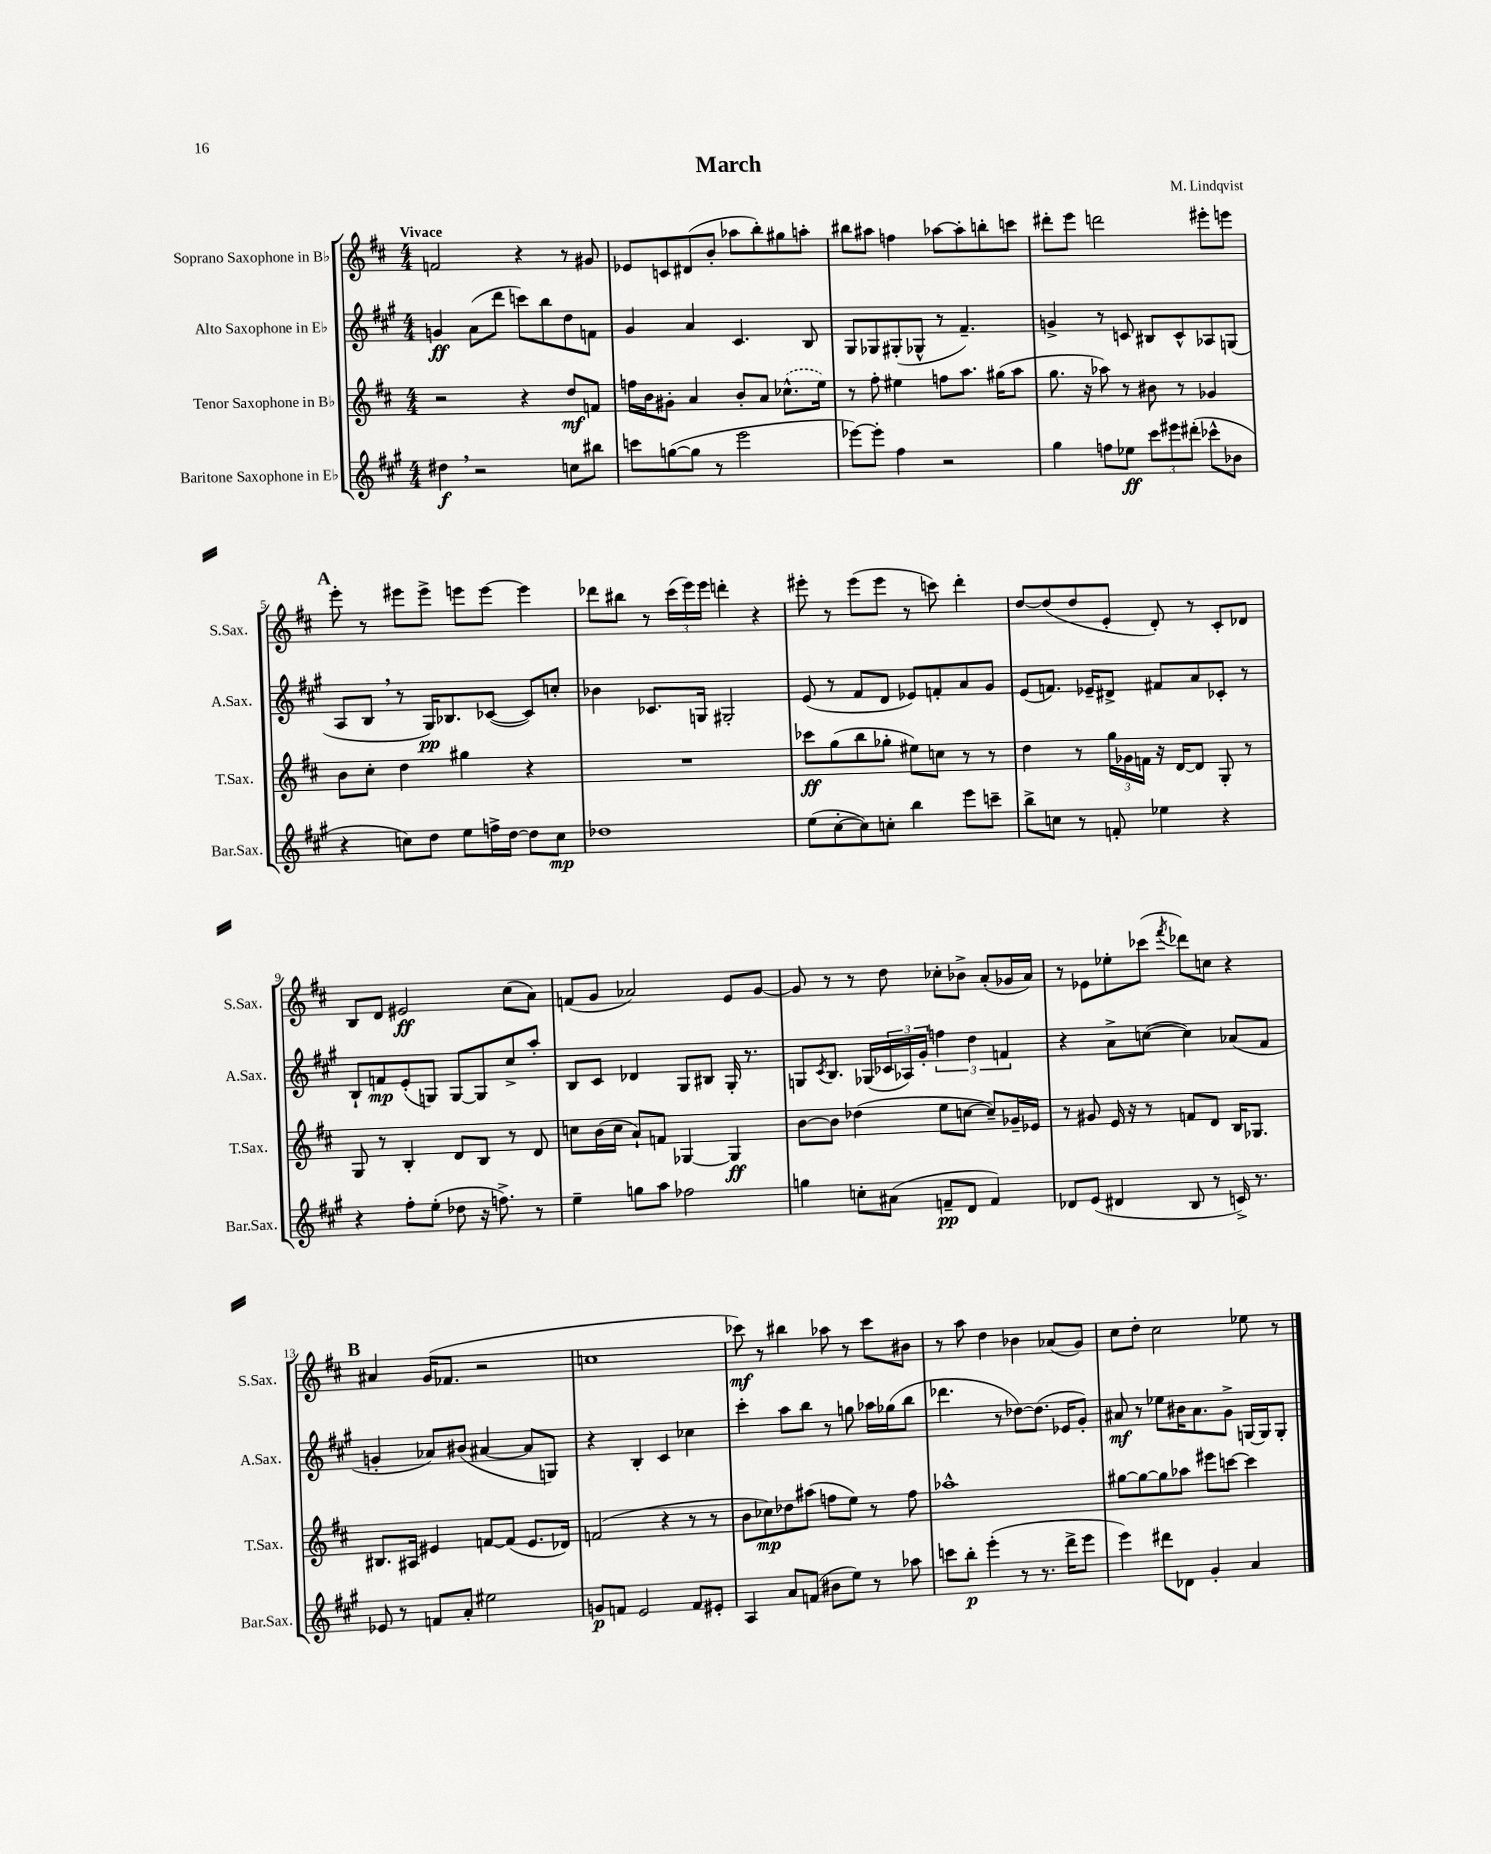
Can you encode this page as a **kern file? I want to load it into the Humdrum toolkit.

**kern	**dynam	**kern	**dynam	**kern	**dynam	**kern	**dynam
*part4	*part4	*part3	*part3	*part2	*part2	*part1	*part1
*staff4	*staff4	*staff3	*staff3	*staff2	*staff2	*staff1	*staff1
*I"Baritone Saxophone in E♭	*	*I"Tenor Saxophone in B♭	*	*I"Alto Saxophone in E♭	*	*I"Soprano Saxophone in B♭	*
*I'Bar.Sax.	*	*I'T.Sax.	*	*I'A.Sax.	*	*I'S.Sax.	*
*clefG2	*	*clefG2	*	*clefG2	*	*clefG2	*
*k[f#c#g#]	*	*k[f#c#]	*	*k[f#c#g#]	*	*k[f#c#]	*
*M4/4	*	*M4/4	*	*M4/4	*	*M4/4	*
=1	=1	=1	=1	=1	=1	=1	=1
!	!	!	!	!	!	!LO:TX:a:B:t=Vivace	!
4dd#X,\	f	2r	.	4gn/	ff	2fn/	.
2r	.	.	.	(8a\L	.	.	.
.	.	.	.	8ddd\J	.	.	.
.	.	4r	.	8cccn\L)	.	4r	.
.	.	.	.	8bb\	.	.	.
8ccn\L	.	8dd/L	mf	8dd\	.	8r	.
8bb#X\J	.	8fn/J	.	8fn\J	.	8g#X/	.
=2	=2	=2	=2	=2	=2	=2	=2
8cccn\L	.	16ffn\LL	.	4g#/	.	8e-X/L	.
.	.	16b\J	.	.	.	.	.
([8ggn\	.	8g#X'\J	.	.	.	8cn/	.
8gg\J]	.	4a/	.	4a/	.	(8d#X/	.
8r	.	.	.	.	.	8b'/J	.
2eee\	.	8b'/L	.	4.c#/	.	8aa-X\L	.
.	.	8a/J	.	.	.	8bb'\)	.
.	.	(8.cc-X^^\L	.	.	.	8gg#X\	.
.	.	.	.	8B/	.	8aan'\J	.
.	.	16ee\Jk)	.	.	.	.	.
=3	=3	=3	=3	=3	=3	=3	=3
[8eee-X\L)	.	8r	.	8G#/L	.	8bb#X\L	.
8eee-'\J]	.	8ff#'\	.	8G-X/	.	8aa#X\J	.
4ff#\	.	4ee#X\	.	(8G#X'/	.	4ffn\	.
.	.	.	.	8G-X^^/J	.	.	.
2r	.	8ffn\L	.	8r	.	[8aa-X\L	.
.	.	8.aa\J	.	4.f#~/)	.	8aa-'\]	.
.	.	.	.	.	.	8bbn'\	.
.	.	(16gg#X\KL	.	.	.	.	.
.	.	8aa\J	.	.	.	8cccn\J	.
=4	=4	=4	=4	=4	=4	=4	=4
4gg#\	.	8.gg\	.	4gn^/	.	8ddd#X'\L	.
.	.	.	.	.	.	8eee\J	.
.	.	16r	.	.	.	.	.
8ffn\L	.	8aa-X\)	.	8r	.	2dddn\	.
8ee-X\J	ff	8r	.	8cn/	.	.	.
12ccc#\L	.	8b#X\	.	8B#X/L	.	.	.
12eee#X\	.	.	.	.	.	.	.
.	.	8r	.	8c^^/	.	.	.
(12ddd#X'\J	.	.	.	.	.	.	.
8ccc-X^^\L	.	4g-X/	.	8A-X/	.	8eee#X'\L	.
8b-X\J	.	.	.	(8Gn/J	.	8eeen\J	.
!!LO:LB:g=z
!!LO:REH:place=s1:t=A
=5	=5	=5	=5	=5	=5	=5	=5
4r	.	8b\L	.	8A/L	.	8eee'\	.
.	.	8cc#'\J	.	8B,/J	.	8r	.
8ccn\L)	.	4dd\	.	8r	.	8eee#X\L	.
8dd\J	.	.	.	16G#/KL)	pp	8eee#^\J	.
.	.	.	.	8.B-X/	.	.	.
8ee\L	.	4gg#X\	.	.	.	8eeen\L	.
16ffn^\L	.	.	.	([8c-X/J	.	[8eee\J	.
[16dd\JJ	.	.	.	.	.	.	.
8dd\L]	.	4r	.	8c-/L])	.	4eee\]	.
8cc\J	mp	.	.	8ccn'/J	.	.	.
=6	=6	=6	=6	=6	=6	=6	=6
1dd-X	.	1r	.	4b-X\	.	8ddd-X\L	.
.	.	.	.	.	.	8bb#X\J	.
.	.	.	.	8.c-X/L	.	8r	.
.	.	.	.	.	.	(24ccc#\LL	.
.	.	.	.	.	.	24eee\)	.
.	.	.	.	16Gn/Jk	.	.	.
.	.	.	.	.	.	24eee\JJ	.
.	.	.	.	2G#X'/	.	4dddn'\	.
.	.	.	.	.	.	4r	.
=7	=7	=7	=7	=7	=7	=7	=7
(8ee\L	.	8ccc-X\L	ff	(8e/	.	8eee#X'\	.
[8cc#'\	.	(8gg\	.	8r	.	8r	.
8cc#\])	.	8bb\	.	8f#/L	.	(8eee#\L	.
8ccn'\J	.	8gg-X'\J	.	8d/J	.	8eee#\J	.
4bb\	.	8ee#X\L)	.	8e-X/L)	.	8r	.
.	.	8ccn\J	.	8fn'/	.	8cccn\)	.
8eee\L	.	8r	.	8a/	.	4ddd'\	.
8cccn~\J	.	8r	.	8g#/J	.	.	.
=8	=8	=8	=8	=8	=8	=8	=8
8bb^\L	.	4dd\	.	(8e/L	.	[8dd/L	.
8ccn\J	.	.	.	8.fn/J)	.	(8dd/]	.
8r	.	8r	.	.	.	8dd/	.
.	.	.	.	16e-X~/KL	.	.	.
8fn'/	.	24gg\LL	.	8d#X^/J	.	8e'/J	.
.	.	24g-X\	.	.	.	.	.
.	.	24fn\JJ	.	.	.	.	.
4ee-X\	.	16r	.	8f#X/L	.	8d'/)	.
.	.	[16d/KL	.	.	.	.	.
.	.	8d/J]	.	8a/	.	8r	.
4r	.	8G'/	.	8c-X'/J	.	8c#'/L	.
.	.	8r	.	8r	.	8d-X/J	.
!!LO:LB:g=z
=9	=9	=9	=9	=9	=9	=9	=9
4r	.	8G/	.	8B`/L	.	8B/L	.
.	.	8r	.	8fn/	mp	8d/J	.
8ff#'\L	.	4B'/	.	(8e'/	.	2e#X/	ff
(8ee'\J	.	.	.	8Gn/J)	.	.	.
8dd-X\	.	8d/L	.	[8G/L	.	.	.
16r	.	8B/J	.	8G/]	.	.	.
8.ffn^\)	.	.	.	.	.	.	.
.	.	8r	.	8cc#^/	.	(8cc#\L	.
8r	.	8d/	.	8aa'/J	.	8a\J)	.
=10	=10	=10	=10	=10	=10	=10	=10
4ee~\	.	8ccn\L	.	8B/L	.	(8fn/L	.
.	.	(16b\L	.	8c#/J	.	8g/J	.
.	.	16cc\JJ	.	.	.	.	.
8ggn\L	.	8a`/L)	.	4d-X/	.	2a-X/)	.
8aa\J	.	8fn/J	.	.	.	.	.
2ff-X\	.	[4G-X/	.	8G#/L	.	.	.
.	.	.	.	8B#X/J	.	.	.
.	.	4G-/]	ff	16G#'/	.	8e/L	.
.	.	.	.	8.r	.	.	.
.	.	.	.	.	.	[8g/J	.
=11	=11	=11	=11	=11	=11	=11	=11
4ggn\	.	[8b\L	.	8Gn/L	.	8g/]	.
.	.	.	.	8qc#/	.	.	.
.	.	8b\J]	.	8.B/J	.	8r	.
8ccn'\L	.	(4dd-X\	.	.	.	8r	.
.	.	.	.	(16G-X/LL	.	.	.
(8a#X\J	.	.	.	24c-X/	.	8dd\	.
.	.	.	.	24A-X/)	.	.	.
.	.	.	.	24g#'/JJ	.	.	.
8fn~/L	pp	8ee\L	.	6ffn\	.	8cc-X'\L	.
8d/J	.	[8ccn\J	.	.	.	8b-X^\J	.
.	.	.	.	6dd\	.	.	.
4f/)	.	8cc~/L])	.	.	.	(8a'/L	.
.	.	.	.	6fn/	.	.	.
.	.	16g-X~/L	.	.	.	16g-X/L	.
.	.	16e-X/JJ	.	.	.	16a/JJ)	.
=12	=12	=12	=12	=12	=12	=12	=12
8d-X/L	.	8r	.	4r	.	8r	.
(8e/J	.	8g#X/	.	.	.	8e-X\L	.
4d#X/	.	16e/	.	8a^\L	.	8ee-X'\	.
.	.	16r	.	.	.	.	.
.	.	8r	.	([8ccn\J	.	(8ccc-X\J	.
.	.	.	.	.	.	8qfff#/	.
8B/	.	8fn/L	.	4cc\])	.	8ddd-X\L)	.
8r	.	8d/J	.	.	.	8ccn\J	.
16cn^/)	.	16B/KL	.	(8a-X/L	.	4r	.
8.r	.	8.G-X/J	.	.	.	.	.
.	.	.	.	8f#/J	.	.	.
!!LO:LB:g=z
!!LO:REH:place=s1:t=B
=13	=13	=13	=13	=13	=13	=13	=13
8e-X/	.	8.B#X/L	.	4gn'/	.	4a#X/	.
8r	.	.	.	.	.	.	.
.	.	16A#X/Jk	.	.	.	.	.
8fn/L	.	4e#X/	.	8a-X/L)	.	(16g/KL	.
.	.	.	.	.	.	8.f-X/J	.
8a'/J	.	.	.	(8b#X/J	.	.	.
2ee#X\	.	[8fn/L	.	[4a#X/	.	2r	.
.	.	(8f/J]	.	.	.	.	.
.	.	8.e#/L	.	8a#/L]	.	.	.
.	.	.	.	8Gn/J)	.	.	.
.	.	16d-X/Jk)	.	.	.	.	.
=14	=14	=14	=14	=14	=14	=14	=14
8gn/L	p	(2fn/	.	4r	.	1ccn	.
8fn/J	.	.	.	.	.	.	.
2e/	.	.	.	4B'/	.	.	.
.	.	4r	.	4c#/	.	.	.
8f/L	.	8r	.	4cc-X\	.	.	.
8e#X'/J	.	8r	.	.	.	.	.
=15	=15	=15	=15	=15	=15	=15	=15
4A/	.	8b\L	.	4ccc#'\	.	8ccc-X\)	mf
.	.	8cc-X\)	mp	.	.	8r	.
8a/L	.	8dd-X\	.	8aa\L	.	4bb#X\	.
(8fn/J	.	(8aa#X\J	.	8bb\J	.	.	.
8b#X\L	.	8ffn\L	.	8r	.	8aa-X\	.
8ee\J)	.	8ee\J)	.	8ggn\	.	8r	.
8r	.	8r	.	16aa-X\LL	.	8ccc-\L	.
.	.	.	.	(16gg-X\J	.	.	.
8aa-X\	.	8ff\	.	8bb\J	.	8b#X\J	.
=16	=16	=16	=16	=16	=16	=16	=16
8cccn\L	.	1aa-X^^	.	4.ddd-X\	.	8r	.
8bb'\J	p	.	.	.	.	8aa\	.
(4eee'\	.	.	.	.	.	4dd\	.
.	.	.	.	8r	.	.	.
8r	.	.	.	[8dd-X\L)	.	4b-X\	.
8.r	.	.	.	(8.dd-\J]	.	.	.
.	.	.	.	.	.	(8a-X/L	.
16ddd^\KL	.	.	.	16e-X/KL	.	.	.
8eee\J	.	.	.	8g#'/J)	.	8g/J)	.
=17	=17	=17	=17	=17	=17	=17	=17
4eee\)	.	[8gg#X\L	.	8a#X/	mf	8cc#\L	.
.	.	8gg#\_	.	8r	.	8dd'\J	.
8ddd#X\L	.	8gg#\]	.	8ee-X\L	.	2cc#\	.
8d-X\J	.	8aa-X\J	.	16b#X\K	.	.	.
.	.	.	.	8.a#\	.	.	.
4g#'/	.	8eee#X\L	.	.	.	.	.
.	.	[8cccn\J	.	8g#^\J	.	.	.
4a/	.	4ccc\]	.	[16Gn/LL	.	8ee-X\	.
.	.	.	.	16G/J]	.	.	.
.	.	.	.	8G'/J	.	8r	.
==	==	==	==	==	==	==	==
*-	*-	*-	*-	*-	*-	*-	*-
